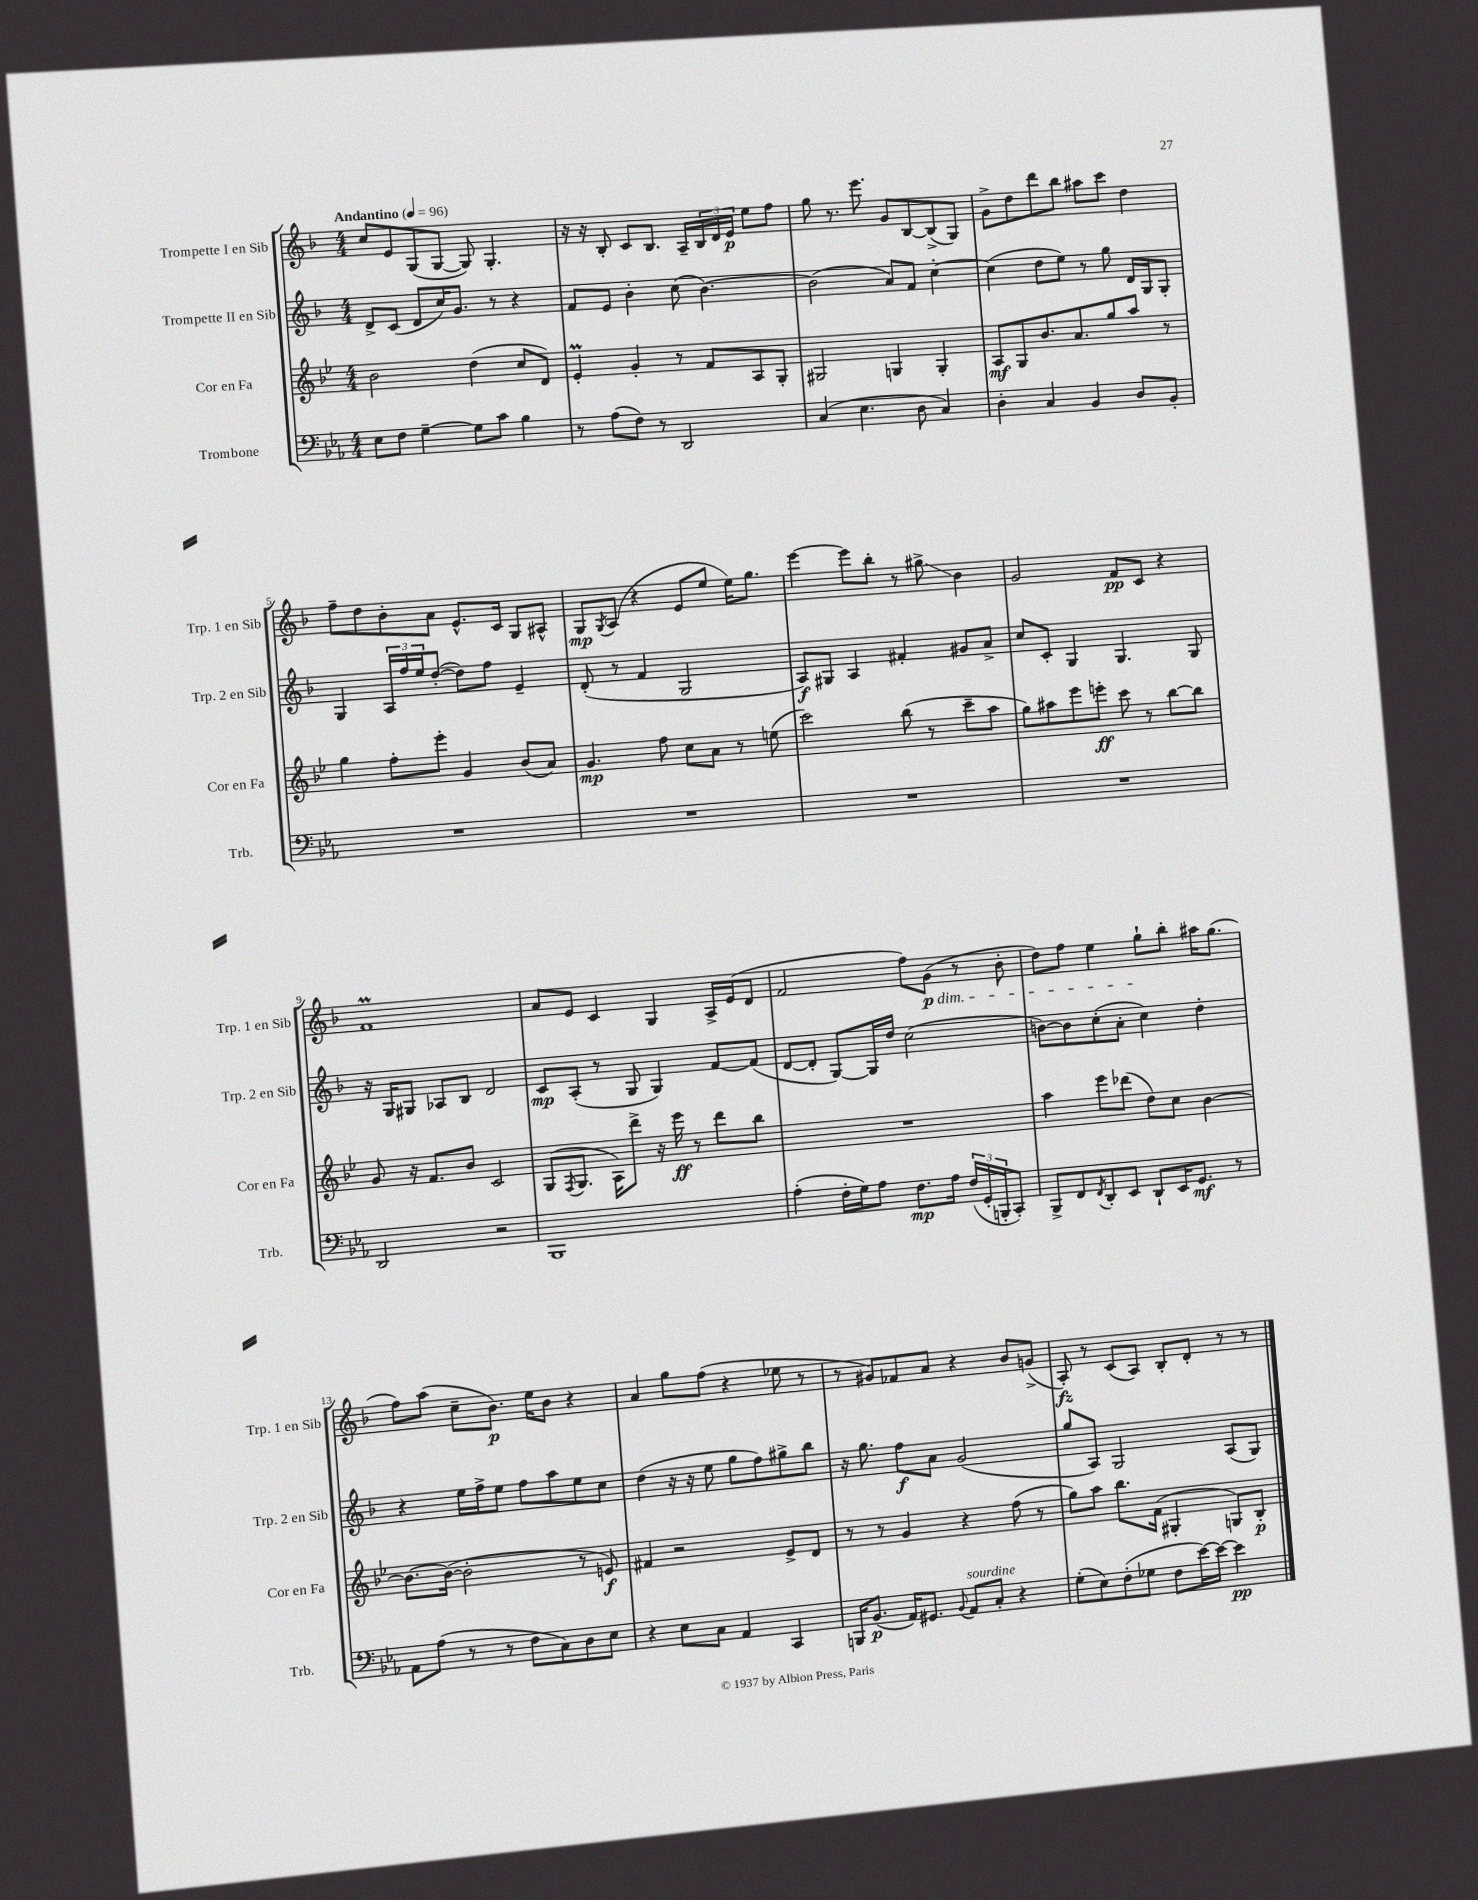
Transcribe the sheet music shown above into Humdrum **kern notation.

**kern	**kern	**kern	**kern
*staff4	*staff3	*staff2	*staff1
*clefF4	*clefG2	*clefG2	*clefG2
*k[b-e-a-]	*k[b-e-]	*k[b-]	*k[b-]
*M4/4	*M4/4	*M4/4	*M4/4
*MM96	*MM96	*MM96	*MM96
8E-	2b-	8d^	8cc
8F	.	(8c	8e
[4G~	.	8d	(8G
.	.	16cc)	[8G
.	.	8.g	.
8G]	(4dd	.	8G])
8c	.	8r	4.G'
4B-	8cc	4r	.
.	8d)	.	.
=	=	=	=
8r	4e-'	8f	16r
.	.	.	16r
(8A-	.	8e	8B-'
8F)	4g'	4b-'	8c
8r	.	.	8.B-
2DD	8r	(8cc	.
.	.	.	16A~
.	8f	[4.b-)	24B-
.	.	.	24d
.	.	.	24e
.	8A	.	8ee
.	8G'	.	8ff
=	=	=	=
(4C	2G#	(2b-]	8gg
.	.	.	8.r
4.E-	.	.	.
.	.	.	8.eee
.	4G	8a)	8g
8D	.	8f	[8B-
4C)	4G'	[4cc'	(8B-^]
.	.	.	8G)
=	=	=	=
4D'	8A	(4cc]	8g^
.	8G	.	8dd
4C	8.b-	8dd	8ddd
.	.	8ee)	8bb-
.	8.a	.	.
4BB-	.	8r	8aa#
.	8gg	8gg	8ccc
8D	8aa	16d	4dd
.	.	16G	.
8BB-'	8r	8G'	.
=	=	=	=
1r	4gg	4G	8ff~
.	.	.	8dd
.	8ff'	24A	8b-'
.	.	24ff	.
.	.	24ee	.
.	8eee-'	([8dd'	8a
.	4g	8dd])	8.e^^
.	.	8ff	.
.	.	.	16c
.	(8b-	4e~	8G
.	8a)	.	8A#^^
=	=	=	=
1r	4.g	(8d'	8G
.	.	.	8qG
.	.	8r	(8A
.	.	4f	4r
.	8ff	.	.
.	8cc	2G	8e
.	8a	.	8ee
.	8r	.	16ee)
.	.	.	8.gg
.	(8ee	.	.
=	=	=	=
1r	2ccc)	8A)	[4eee
.	.	8G#	.
.	.	4A	8eee]
.	.	.	8bb-'
.	(8bb-	4f#'	8r
.	8r	.	8gg#^
.	8ccc~	8g#	4b-
.	8aa	8a^	.
=	=	=	=
1r	8gg)	8cc	2g
.	8aa#	8c'	.
.	8eee-	4G	.
.	8eee'	.	.
.	8ccc	4.G	8f
.	8r	.	8c
.	[8bb-	.	4r
.	8bb-]	8G	.
=	=	=	=
2DD	8g	16r	1f
.	.	16G	.
.	16r	8G#	.
.	8.f	.	.
.	.	8A-	.
.	8b-	8B-	.
2r	2c	2d	.
=	=	=	=
1BBB-	(8G	8c	8a
.	8qF	.	.
.	8.G	(8A'	8e
.	.	8r	4c
.	16A)	.	.
.	8ddd^	8G	.
.	16r	4G)	4G
.	16eee-	.	.
.	8r	.	.
.	8ddd	[8f	16A^
.	.	.	(16e
.	8bb-	(8f]	8d
=	=	=	=
(4A-'	1r	[8d	2f
.	.	8d']	.
16F'	.	[8G)	.
16G)	.	.	.
8A-	.	16G]	.
.	.	16dd	.
8.F	.	(2cc	8ff)
.	.	.	(8g
16A-	.	.	.
(24F	.	.	8r
24GG'	.	.	.
24BBB'	.	.	.
8CC')	.	.	8b-'
=	=	=	=
8BBB-^	4aa	[8b)	8dd)
8FF	.	8b]	8ff
8qFF	.	.	.
8DD'	8eee-	(8cc'	4ee
8EE-	(8ddd-	8a'	.
8DD`	8dd)	4cc)	8gg`
16EE-	8cc	.	8bb-'
8.GG	.	.	.
.	[4b-	4dd'	16aa#
.	.	.	(8.gg
8r	.	.	.
=	=	=	=
8AA-	8.b-_	4r	8ff)
(8A-	.	.	(8aa
.	(16b-_	.	.
8r	2b-']	16ee	8cc~
.	.	16ff^	.
8r	.	8ee	8.b-)
8F	.	8ff	.
.	.	.	16ee
8C)	.	8aa	8b-
8D	8r	8ee	4r
8E-	8e)	8cc	.
=	=	=	=
4r	4f#	(4dd	4a
8E-	2r	16r	8gg
.	.	16r	.
8C	.	8ee	(8ff
4AA-	.	8gg	4r
.	.	8ff)	.
4CC	8e-^	8gg#^	8ee-
.	8d	8bb-	8r
=	=	=	=
16BBB	8r	16r	8r
(8.BB-	.	8.gg	.
.	8r	.	8g#)
16AA-)	4g	8ff	8f-
8.GG#	.	.	.
.	.	8a	8a
8qqBB-	.	.	.
8AA-	4r	(2g	4r
8C'	.	.	.
4r	(8ff	.	8b-
.	8r	.	(8g^
=	=	=	=
(8G'	8gg)	8gg	8A')
8E-)	8aa	8A)	8r
(8F'	8.bb-	2G	(8c
8G-	.	.	8A)
.	(16f	.	.
8F	4G#'	.	8B-'
[16e-)	.	.	8d'
16e-_	.	.	.
4e-]	8G)	(8A	8r
.	8B-'	8G)	8r
==	==	==	==
*-	*-	*-	*-
